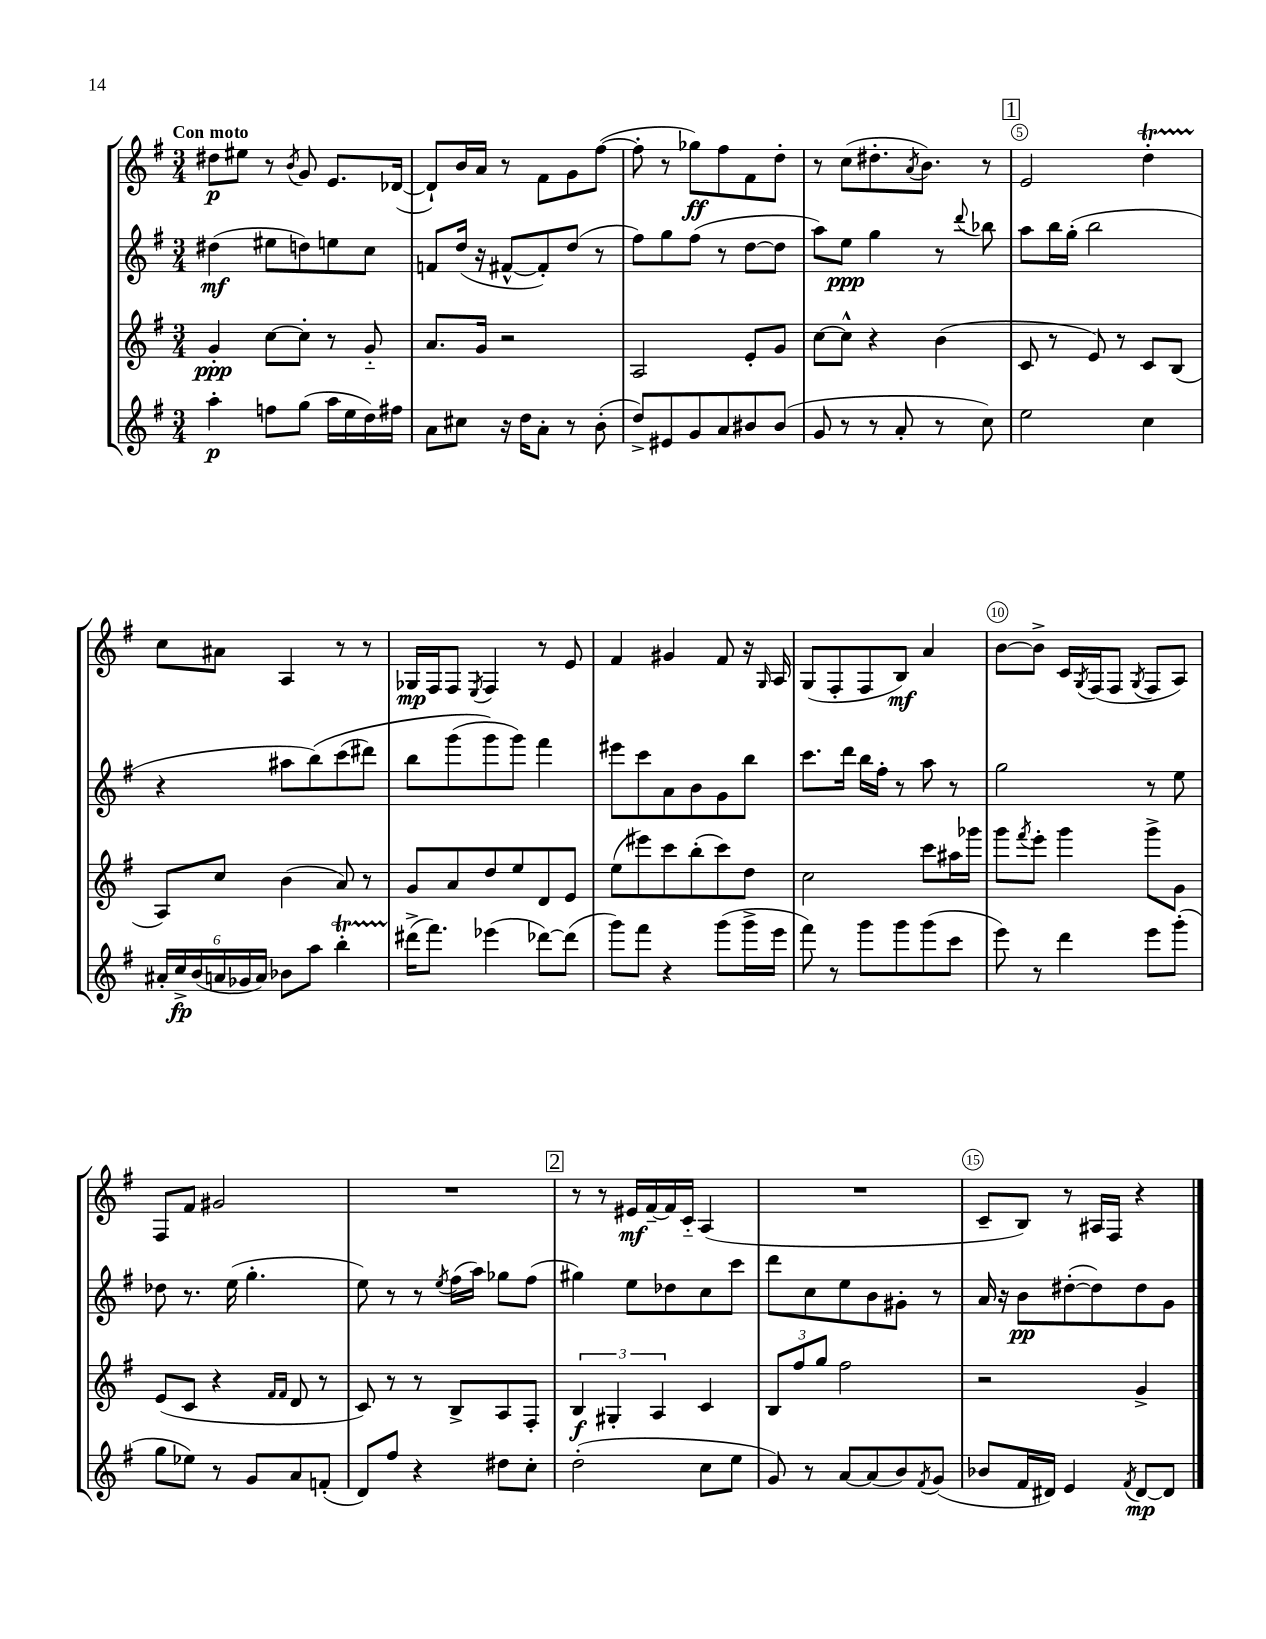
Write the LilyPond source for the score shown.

<<
\new StaffGroup <<
\new Staff = "s0" {
    \clef treble \key g \major \numericTimeSignature \time 3/4 \tempo "Con moto"
    dis''8\p eis''8 r8 \acciaccatura { b'8 } g'8 e'8. des'16~( |
    des'8-!) b'16 a'16 r8 fis'8 g'8 fis''8~( |
    fis''8-. r8 ges''8\ff) fis''8 fis'8 d''8-. |
    r8 c''8( dis''8.-. \acciaccatura { a'8 } b'8.) r8 |
    \mark \markup { \box "1" } e'2 d''4-.\startTrillSpan |
    c''8\stopTrillSpan ais'8 a4 r8 r8 |
    ges16\mp fis16 fis8 \acciaccatura { e8 } fis4 r8 e'8 |
    fis'4 gis'4 fis'8 r16 \grace { g16 } a16 |
    g8( fis8-. fis8 b8\mf) a'4 |
    b'8~ b'8-> c'16 \acciaccatura { g8 } fis16( fis8 \acciaccatura { g8 } fis8 a8) |
    fis8 fis'8 gis'2 |
    R2. |
    \mark \markup { \box "2" } r8 r8 eis'16\mf fis'16~-- fis'16 c'16-_ a4( |
    R2. |
    c'8-- b8) r8 ais16 fis16 r4 \bar "|." |
}
\new Staff = "s1" {
    \clef treble \key g \major \numericTimeSignature \time 3/4
    dis''4\mf( eis''8 d''8) e''8 c''8 |
    f'8 d''16( r16 fis'8~-^ fis'8-.) d''8( r8 |
    fis''8) g''8 fis''8( r8 d''8~ d''8 |
    a''8) e''8\ppp g''4 r8 \appoggiatura { d'''8 } bes''8 |
    \mark \markup { \box "1" } a''8 b''16 g''16-.( b''2 |
    r4 ais''8 b''8)\( c'''8( dis'''8) |
    b''8 g'''8( g'''8\) g'''8) fis'''4 |
    eis'''8 c'''8 a'8 b'8 g'8 b''8 |
    c'''8. d'''16 b''16 fis''16-. r8 a''8 r8 |
    g''2 r8 e''8 |
    des''8 r8. e''16( g''4.-. |
    e''8) r8 r8 \acciaccatura { e''8 } fis''16( a''16) ges''8 fis''8( |
    \mark \markup { \box "2" } gis''4) e''8 des''8 c''8 c'''8 |
    d'''8 c''8 e''8 b'8 gis'8-. r8 |
    a'16 r16 b'8\pp dis''8~-.( dis''8) dis''8 g'8 \bar "|." |
}
\new Staff = "s2" {
    \clef treble \key g \major \numericTimeSignature \time 3/4
    g'4-.\ppp c''8~ c''8-. r8 g'8-_ |
    a'8. g'16 r2 |
    a2 e'8-. g'8 |
    c''8~ c''8-^ r4 b'4( |
    \mark \markup { \box "1" } c'8 r8 e'8) r8 c'8 b8( |
    a8) c''8 b'4( a'8) r8 |
    g'8 a'8 d''8 e''8 d'8 e'8 |
    e''8( eis'''8) c'''8 b''8-.( c'''8) d''8 |
    c''2 c'''8 ais''16 ges'''16 |
    g'''8 \acciaccatura { fis'''8 } e'''8-. g'''4 g'''8-> g'8 |
    e'8( c'8 r4 \grace { fis'16 fis'16 } d'8 r8 |
    c'8) r8 r8 b8-> a8 fis8-. |
    \mark \markup { \box "2" } \tuplet 3/2 { b4\f gis4-. a4 } c'4 |
    \tuplet 3/2 { b8 fis''8 g''8 } fis''2 |
    r2 g'4-> \bar "|." |
}
\new Staff = "s3" {
    \clef treble \key g \major \numericTimeSignature \time 3/4
    a''4-.\p f''8 g''8( a''16 e''16 d''16) fis''16 |
    a'8 cis''8 r16 d''16 a'8-. r8 b'8-.( |
    d''8->) eis'8 g'8 a'8 bis'8 bis'8( |
    g'8 r8 r8 a'8-. r8 c''8) |
    \mark \markup { \box "1" } e''2 c''4 |
    \tuplet 6/4 { ais'16-. c''16->\fp b'16( a'16 ges'16 a'16) } bes'8 a''8 b''4-.\startTrillSpan |
    dis'''16->\stopTrillSpan( fis'''8.) ees'''4( des'''8~) des'''8( |
    g'''8) fis'''8 r4 g'''8( g'''16-> e'''16 |
    fis'''8) r8 g'''8 g'''8 g'''8( c'''8 |
    e'''8) r8 d'''4 e'''8 g'''8-.( |
    g''8 ees''8) r8 g'8 a'8 f'8-.( |
    d'8) fis''8 r4 dis''8 c''8-. |
    \mark \markup { \box "2" } d''2-.( c''8 e''8 |
    g'8) r8 a'8~ a'8( b'8) \acciaccatura { fis'8 } g'8( |
    bes'8 fis'16 dis'16) e'4 \acciaccatura { fis'8 } dis'8~\mp dis'8 \bar "|." |
}
>>
>>
\layout { \context { \Score \override BarNumber.break-visibility = ##(#f #t #t) barNumberVisibility = #(every-nth-bar-number-visible 5) \override BarNumber.stencil = #(make-stencil-circler 0.1 0.3 ly:text-interface::print) } }
